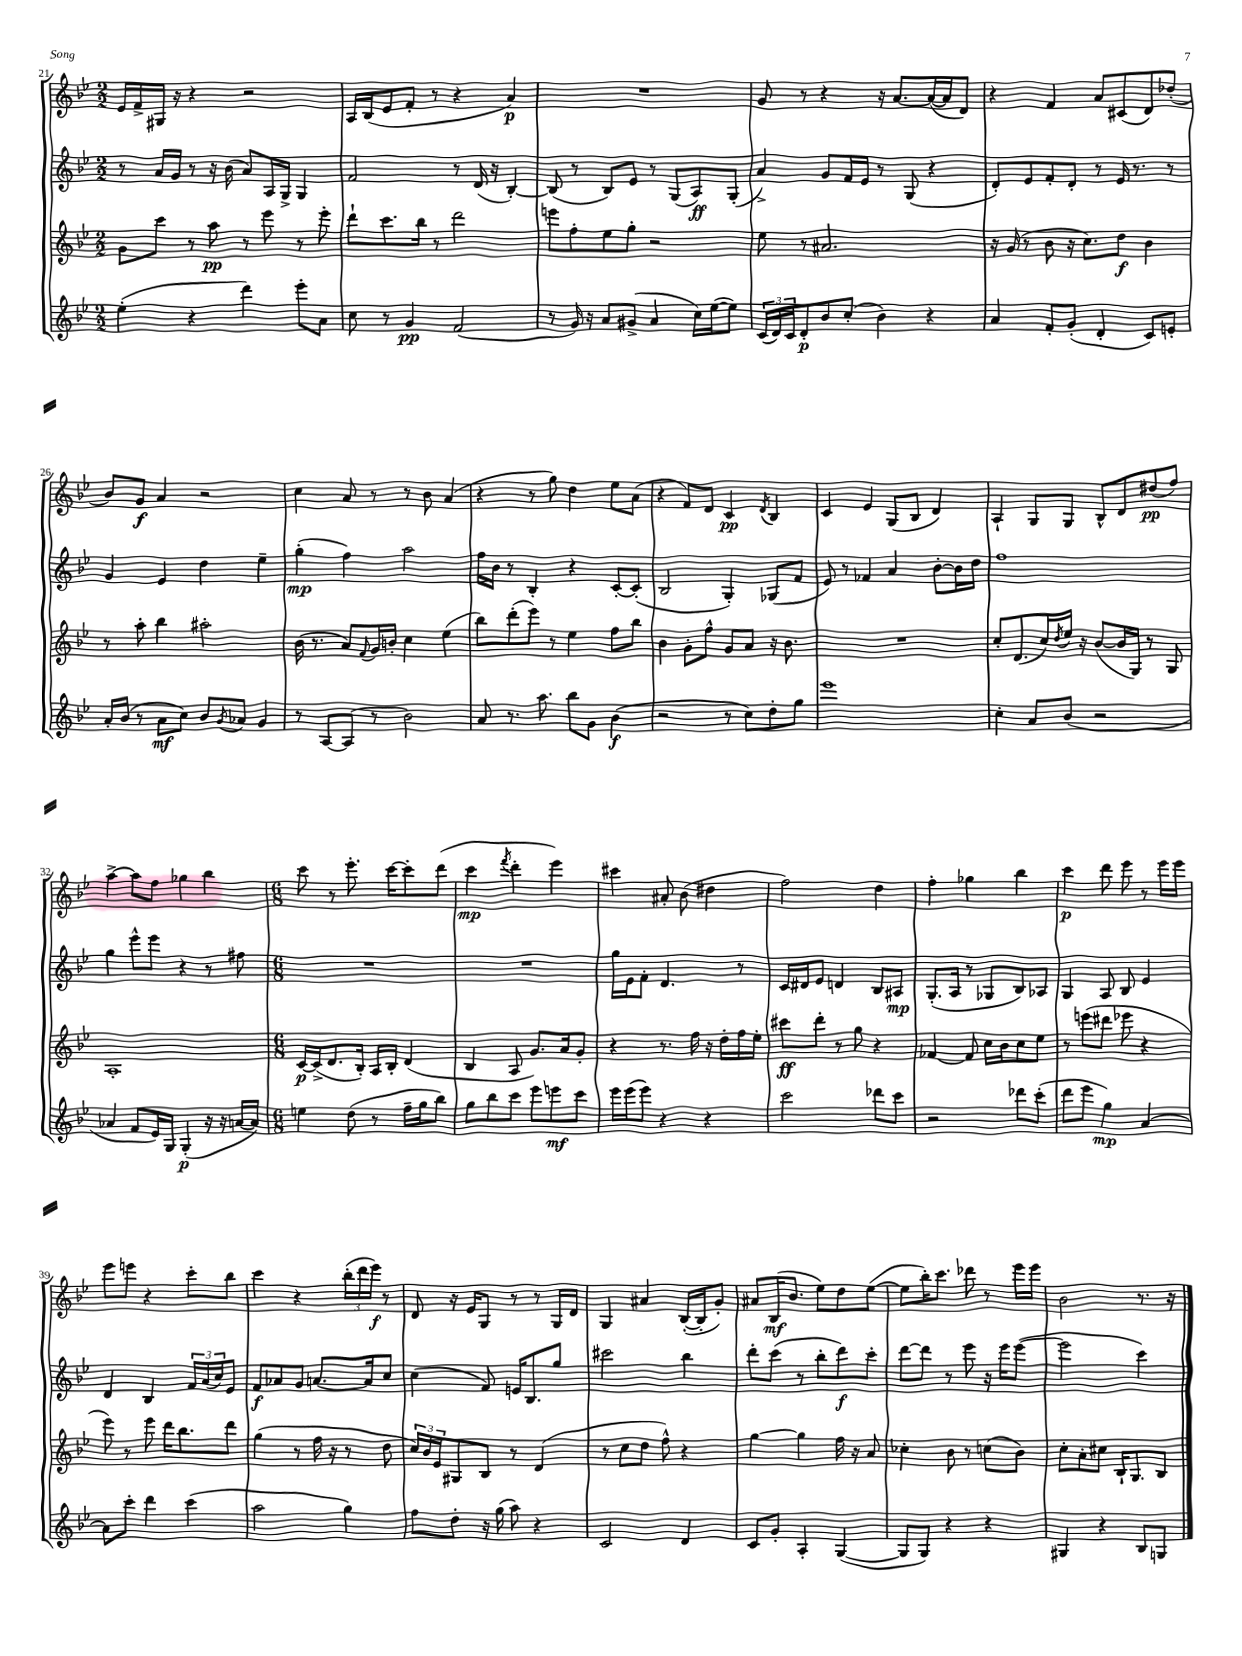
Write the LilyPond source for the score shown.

<<
\new StaffGroup <<
\new Staff = "s0" {
    \clef treble \key bes \major \numericTimeSignature \time 2/2
    ees'16 f'16-> gis16 r16 r4 r2 |
    a16 bes16( ees'8 f'8-. r8 r4 a'4\p) |
    R1 |
    g'8 r8 r4 r16 a'8.~ a'16~( a'16 d'8) |
    r4 f'4 a'8 cis'8( d'8) des''8-.( |
    bes'8) g'8\f a'4 r2 |
    c''4 a'8 r8 r8 bes'8 a'4( |
    r4 r8 g''8) d''4 ees''8 a'8( |
    r4 f'8) d'8 c'4\pp \acciaccatura { d'8 } bes4 |
    c'4 ees'4 g8( bes8 d'4) |
    a4-! g8 g8 bes8-^ d'8 dis''8\pp( f''8) |
    a''4~-> a''8 f''8 ges''4 bes''4 |
    \numericTimeSignature \time 6/8 c'''8 r8 ees'''8.-. c'''16~ c'''8-. d'''8( |
    c'''4\mp \acciaccatura { f'''8 } d'''4-. ees'''4) |
    cis'''4 ais'8-. bes'8( dis''4 |
    f''2) d''4 |
    f''4-. ges''4 bes''4 |
    c'''4\p d'''8 ees'''8 r8 ees'''16 ees'''16 |
    ees'''8 e'''8 r4 c'''8-. bes''8 |
    c'''4 r4 \tuplet 3/2 { bes''16-.( d'''16 ees'''16\f) } r8 |
    d'8 r16 ees'16 g8 r8 r8 g16 d'16 |
    g4 ais'4 bes16~-.( bes16-. g'8-.) |
    ais'8 bes16\mf( bes'8. ees''8) d''8 ees''8~( |
    ees''8 bes''16-.) c'''8. des'''8 r8 ees'''16 ees'''16 |
    bes'2 r8. r16 \bar "|." |
}
\new Staff = "s1" {
    \clef treble \key bes \major \numericTimeSignature \time 2/2
    r8 a'16 g'16 r8 r16 bes'16( a'8) a16 g16-> g4 |
    f'2 r8 d'16( r16 bes4~-.) |
    bes8( r8 bes8) ees'8 r8 g8( a8\ff) g8-.( |
    a'4->) g'8 f'16 ees'16 r8 g8( r4 |
    d'8-.) ees'8 f'8-. d'8-. r8 ees'16 r8. r8 |
    g'4 ees'4 d''4 ees''4-- |
    g''4-.\mp( f''4) a''2 |
    f''16 bes'16 r8 bes4-. r4 c'8~-. c'8-.( |
    bes2 g4-.) ges8( f'8 |
    ees'8) r8 fes'4 a'4 bes'8~-. bes'16 d''16 |
    f''1 |
    g''4 ees'''8-^ ees'''8 r4 r8 fis''8 |
    \numericTimeSignature \time 6/8 R2. |
    R2. |
    g''16 ees'16 f'8-. d'4. r8 |
    c'16 dis'16 ees'8 d'4 bes8 ais8\mp |
    g8.-.( a16 r8 ges8 bes8) aes8 |
    g4 a8 bes8 ees'4 |
    d'4 bes4 \tuplet 3/2 { f'16 a'16( c''16) } ees'8 |
    f'8\f aes'8 g'8 a'8.~ a'16 c''8 |
    c''4( f'8) e'16 bes8. g''8 |
    cis'''2 bes''4 |
    d'''8-. c'''8( r8 bes''8-. d'''8\f) c'''8-. |
    d'''8~ d'''8 r8 ees'''8 r16 ees'''16 ees'''8~( |
    ees'''2 c'''4) \bar "|." |
}
\new Staff = "s2" {
    \clef treble \key bes \major \numericTimeSignature \time 2/2
    g'8 c'''8 r8 a''8\pp r8 ees'''8 r8 ees'''8-. |
    d'''8-! c'''8. bes''16 r8 d'''2 |
    e'''8 f''8-. ees''8 g''8-. r2 |
    ees''8 r8 ais'2. |
    r16 g'16( r8 bes'8 r16 c''8.) d''8\f bes'4 |
    r8 a''8-. bes''4 ais''2-. |
    bes'16( r8. a'8) \appoggiatura { f'8 } g'16 b'16-. c''4 ees''4( |
    bes''8) d'''8-.( ees'''8) r8 ees''4 f''8 bes''8 |
    bes'4 g'8-. f''8-^ g'8 a'8 r16 bes'8. |
    R1 |
    c''8-. d'8.( c''16) \acciaccatura { d''8 } ees''16 r16 bes'8~( bes'16 g16) r8 g8 |
    a1-. |
    \numericTimeSignature \time 6/8 c'16~\p c'16->( d'8. bes16-.) a16 bes16-. d'4( |
    bes4 a8 g'8.) a'16 g'8-. |
    r4 r8. f''16 r16 d''16-. f''16 ees''16-. |
    cis'''8\ff d'''8-. r8 g''8 r4 |
    fes'4~ fes'8 c''16 bes'16 c''8 ees''8 |
    r8 e'''8( dis'''8 ees'''8 r4 |
    ees'''8) r8 ees'''8 d'''16 bes''8. d'''8 |
    g''4( r8 f''16 r16 r8 d''8 |
    \tuplet 3/2 { c''16) bes'16 ees'16 } gis8 bes8 r8 d'4( |
    r8 c''8 d''8 f''8-^) r4 |
    g''4~ g''4 f''16 r16 a'8 |
    ces''4-. bes'8 r8 c''8( bes'8) |
    c''8-. a'8-. cis''8 bes16-! g8. bes8 \bar "|." |
}
\new Staff = "s3" {
    \clef treble \key bes \major \numericTimeSignature \time 2/2
    ees''4-.( r4 d'''4) ees'''8-. a'8 |
    c''8 r8 g'4\pp f'2( |
    r8 g'16) r16 a'8 gis'8->( a'4 c''16) ees''16~( ees''8) |
    \tuplet 3/2 { c'16( d'16) c'16 } d'8-.\p bes'8 c''8-.( bes'4) r4 |
    a'4 f'8-. g'8-.( d'4-. c'8) e'8-. |
    a'16-. bes'16( r8 a'8\mf c''8) bes'8 \acciaccatura { g'8 } aes'8 g'4 |
    r8 a8~ a8( r8 bes'2) |
    a'8 r8. a''8. bes''8 g'8 bes'4\f( |
    r2 r8 c''8) d''8-. g''8 |
    ees'''1 |
    c''4-. a'8 bes'8( r2 |
    aes'4 f'8 ees'16) g16 g4-.\p( r16 r16 a'16~ a'16) |
    \numericTimeSignature \time 6/8 e''4 d''8( r8 f''16-- g''16 bes''8) |
    g''8 bes''8 c'''8 ees'''8 e'''8\mf c'''8 |
    ees'''16 ees'''16( ees'''8) r4 r4 |
    c'''2 des'''8 c'''8 |
    r2 des'''8 c'''8-.( |
    d'''8 ees'''8 g''4\mp) a'4~ |
    a'8 c'''8-. d'''4 c'''4( |
    a''2 g''4) |
    f''8 d''8-. r16 g''16( a''8) r4 |
    c'2 d'4 |
    c'8 g'8-. a4-. g4~( |
    g8 g8) r4 r4 |
    gis4 r4 bes8 g8 \bar "|." |
}
>>
>>
\layout { \context { \Score currentBarNumber = #21 } }
